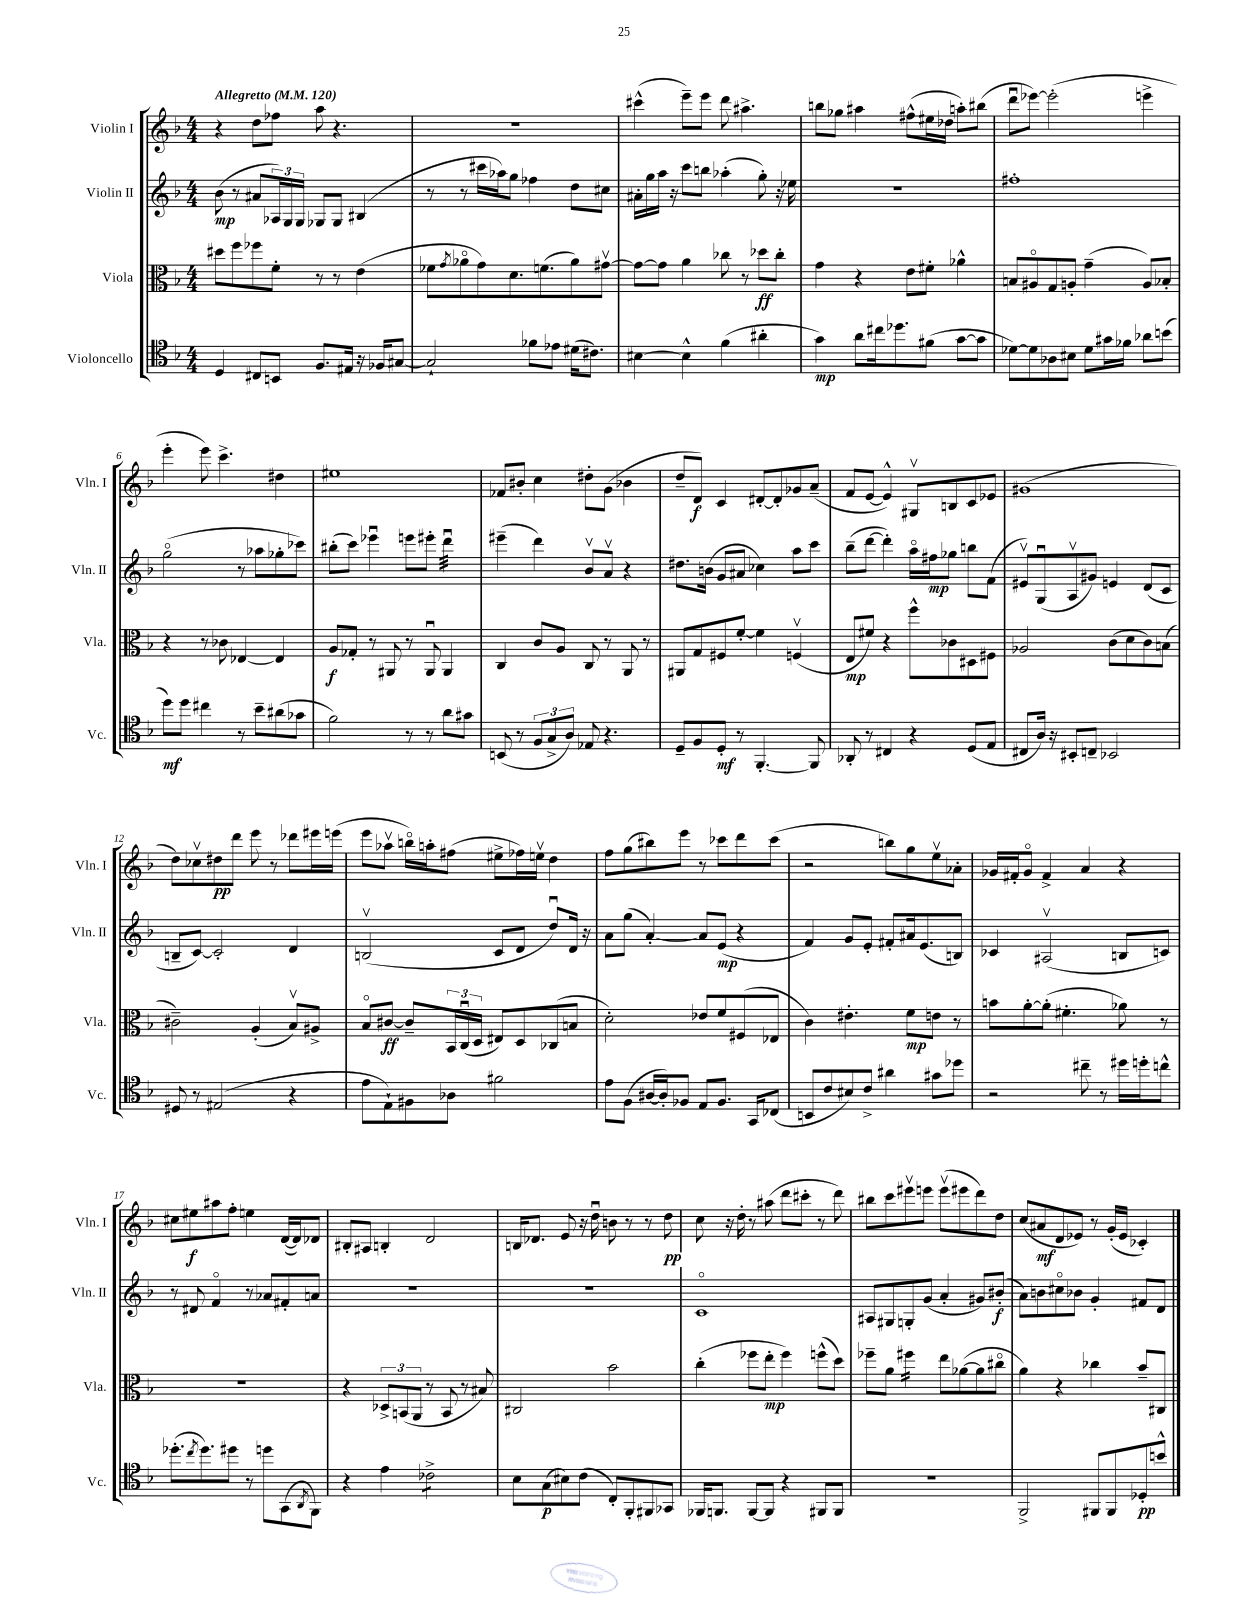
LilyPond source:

<<
\new StaffGroup <<
\new Staff = "s0" \with { instrumentName = "Violin I" shortInstrumentName = "Vln. I" } {
    \clef treble \key f \major \numericTimeSignature \time 4/4 \tempo "Allegretto" 4 = 120
    r4 d''8 fes''8 a''8 r4. |
    r1 |
    cis'''4-^( e'''8--) e'''8 d'''8 ais''4.-> |
    b''8 ges''8 ais''4 fis''8-^( eis''16 des''16 a''8-.) bis''8( |
    d'''8\downbow ees'''8~) ees'''2-.( e'''4-> |
    e'''4-. e'''8) c'''4.-> dis''4 |
    eis''1 |
    fes'8 bis'8-. c''4 dis''8-. g'8( bes'4 |
    d''8-- d'8\f) c'4 dis'8~-. dis'8-. ges'8 a'8--( |
    f'8 e'8~ e'4-^) gis8\upbow b8 c'8 ees'8 |
    gis'1( |
    d''8) ces''8\upbow dis''8\pp d'''8 e'''8 r8 des'''8 eis'''16 e'''16( |
    e'''8 aes''8\upbow b''16\flageolet) a''16-. fis''8( eis''8-> fes''16) e''16\upbow d''4 |
    f''8 g''8( bis''8) e'''8 r8 ces'''8 d'''8 ces'''8( |
    r2 b''8) g''8 e''8\upbow aes'8-. |
    ges'16 fis'16-. ges'8\flageolet fis'4-> a'4 r4 |
    cis''8 eis''8\f ais''8 f''8-. e''4 d'16~( d'16) des'8 |
    bis8-. ais8 b4-. d'2 |
    b16 des'8. e'8 r16 d''16\downbow b'8 r8 r8 d''8\pp |
    c''8 r16 d''16-. r8 ais''8( d'''8 cis'''8-. r8 d'''8) |
    bis''8 c'''8 eis'''8\upbow e'''8 e'''8\upbow( eis'''8 d'''8) d''8 |
    c''8( ais'8\mf d'8 ees'8) r8 g'16-.( ees'16 ces'4-.) \bar "|." |
}
\new Staff = "s1" \with { instrumentName = "Violin II" shortInstrumentName = "Vln. II" } {
    \clef treble \key f \major \numericTimeSignature \time 4/4
    bes'8\mp( r8 ais'8 \tuplet 3/2 { aes16) g16 g16 } ges8 ges8 bis4( |
    r8 r8 cis'''16 aes''16) g''8 fes''4 d''8 cis''8 |
    ais'16-. g''16 a''16 r16 c'''8 b''8 aes''4-.( g''8-.) r16 ees''16 |
    r1 |
    fis''1-. |
    g''2\flageolet( r8 aes''8 ges''8-. ces'''8) |
    bis''8-.( c'''8) ees'''4\downbow e'''8 eis'''8-. d'''4:32\downbow |
    eis'''4--( d'''4) bes'8\upbow a'8\upbow r4 |
    dis''8. b'16( g'8 ais'8 ces''4) a''8 c'''8 |
    bes''8--( d'''8~ d'''4-.) a''16\flageolet fis''16\mp ges''8 b''8 f'8( |
    eis'8\upbow) g8\downbow( a8\upbow gis'8) e'4 d'8( c'8 |
    b8-- c'8~) c'2-. d'4 |
    b2\upbow( c'8 d'8 d''8\downbow) d'16 r16 |
    a'8 g''8( a'4~-.) a'8 e'8\mp( r4 |
    f'4) g'8 e'8-. fis'8-. ais'16 e'8.( b8) |
    ces'4 ais2\upbow( b8 c'8) |
    r8 dis'8 f'4\flageolet r8 aes'8 fis'8-. a'8 |
    R1 |
    R1 |
    c'1\flageolet |
    ais8 gis8 g8-. g'8( a'4-. gis'8) bis'8-.\f( |
    a'8) b'8 cis''8\flageolet bes'8 g'4-. fis'8 d'8 \bar "|." |
}
\new Staff = "s2" \with { instrumentName = "Viola" shortInstrumentName = "Vla." } {
    \clef alto \key f \major \numericTimeSignature \time 4/4
    dis''8 f''8 fes''8 f'8-. r8 r8 e'4( |
    fes'8 \acciaccatura { g'8 } aes'8\flageolet g'8) d'8. f'8.( aes'8) gis'8~\upbow |
    gis'8~ gis'8 a'4 ces''8 r8 des''8\ff ces''8-. |
    g'4 r4 e'8 fis'8-. aes'4-^ |
    b8 ais8\flageolet g8 a8-. g'4--( a8) bes8-. |
    r4 r8 ces'8 ees4~ ees4 |
    a8\f ges8-. r8 ais,8 r8 ais,8\downbow ais,4 |
    c4 c'8 a8 c8 r8 a,8 r8 |
    ais,8 g8 fis8 f'8~-. f'4 f4\upbow( |
    e8\mp fis'8) r4 f''8-^ ces'8 dis8 fis8 |
    aes2 c'8( d'8 c'8) b8( |
    cis'2--) a4-.( bes8\upbow) ais8-> |
    bes8\flageolet cis'8~\ff cis'8-- \tuplet 3/2 { bes,16 c16\downbow( d16 } eis8) d8 ces8( b8 |
    d'2-.) ees'8 f'8 fis8( ees8 |
    c'4) eis'4.-. f'8\mp e'8 r8 |
    b'8 a'8~-. a'8-.( fis'4.-. aes'8) r8 |
    R1 |
    r4 \tuplet 3/2 { des8-> b,8( a,8 } r8 b,8 r8 bis8) |
    cis2 bes'2 |
    c''4-.( fes''8 e''8-.\mp fes''4) f''8-^( d''8) |
    fes''8-- a'8 fis''4:16 e''8 aes'8~( aes'8 cis''8\flageolet |
    a'4) r4 ces''4 bes'8-- cis8 \bar "|." |
}
\new Staff = "s3" \with { instrumentName = "Violoncello" shortInstrumentName = "Vc." } {
    \clef tenor \key f \major \numericTimeSignature \time 4/4
    d4 cis8 b,8 f8. eis16 r16 fes16 gis8~ |
    gis2-! fes'8 ees'8 dis'16( cis'8.) |
    bis4~ bis4-^ f'4( ais'4-. |
    g'4\mp) a'8 cis''16 des''8. fis'8( g'8~ g'8 |
    des'8~) des'8 aes8 bis8 des'8 gis'16 fes'16 aes'8 b'8( |
    d''8\mf) d''8 cis''4 r8 bes'8-- ais'8( ges'8 |
    f'2) r8 r8 a'8 gis'8 |
    b,8( r8 \tuplet 3/2 { f8 g8-> a8) } ees8 r4. |
    d8-- f8 d8-.\mf r8 f,4.~-. f,8 |
    aes,8-. r8 cis4 r4 d8( e8 |
    cis8 a16) r16 bis,8-. c8-- bes,2 |
    dis8 r8 eis2( r4 |
    e'8 e8-!) fis8 aes8 fis'2 |
    e'8 f8( ais16~ ais16-.) fes8 e8 fes8. g,16 ces8( |
    b,8 c'8 bis8) c'8-> ais'4 gis'8 des''8 |
    r2 cis''8-- r8 dis''16 d''16-. c''8-^ |
    des''8.-.( \acciaccatura { c''8 } des''8.) dis''8 r8 d''8 g,8( \acciaccatura { a,8 } f,8) |
    r4 e'4 ces'2:8-> |
    bes8 g8\p( bis8) c'8( c8-.) f,8-. fis,8 ges,8 |
    fes,16 f,8. f,8~ f,8 r4 fis,8 fis,8 |
    R1 |
    f,2-> fis,8 fis,8 des8-.\pp b'8-^ \bar "|." |
}
>>
>>
